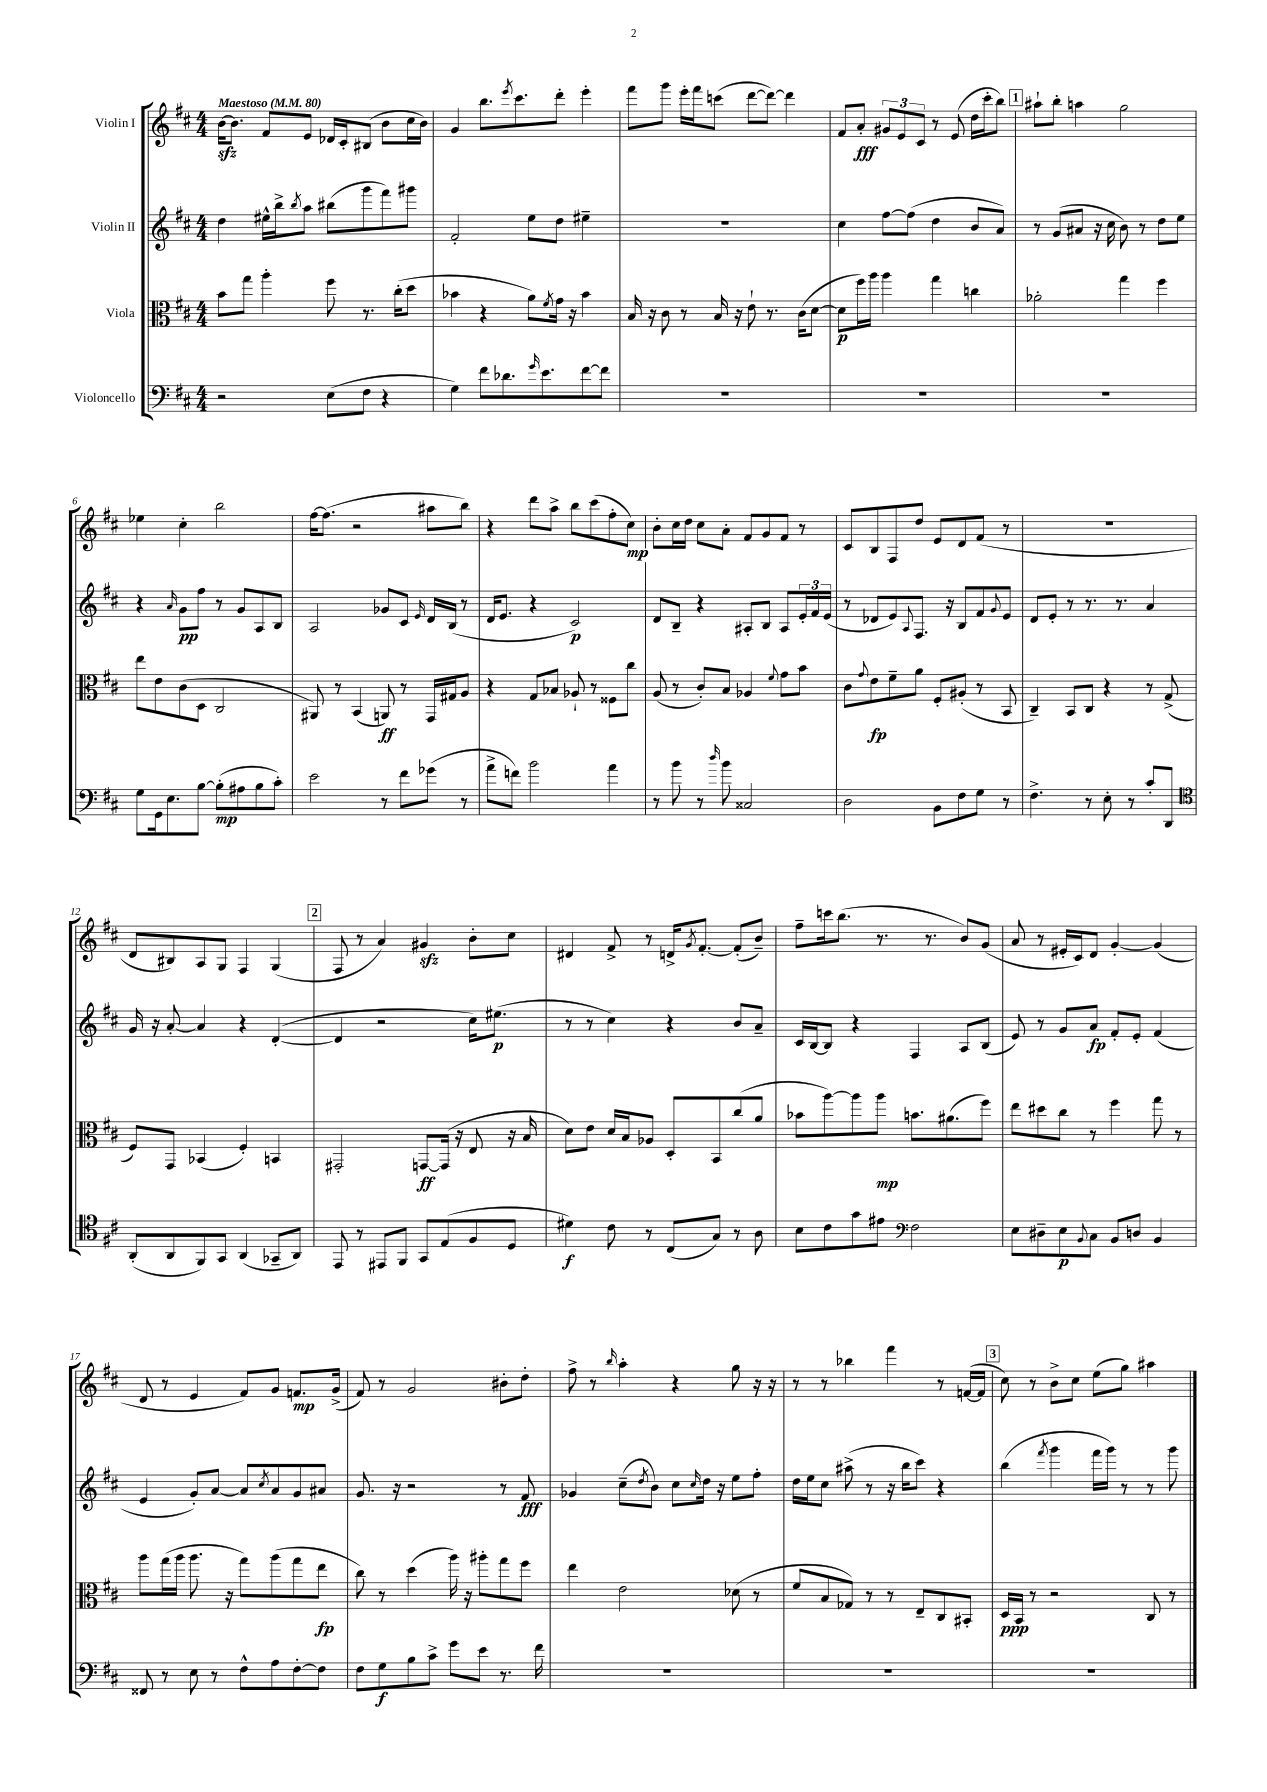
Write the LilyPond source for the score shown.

<<
\new StaffGroup <<
\new Staff = "s0" \with { instrumentName = "Violin I" } {
    \clef treble \key d \major \numericTimeSignature \time 4/4 \tempo "Maestoso" 4 = 80
    b'16~\sfz b'8. fis'8 e'8 des'16 cis'16-. bis8( b'8 cis''16 b'16) |
    g'4 b''8. \acciaccatura { e'''8 } cis'''8. d'''8-. e'''4-. |
    fis'''8 g'''8 e'''16-. fis'''16 c'''8( d'''8~ d'''8~) d'''4 |
    fis'8 a'8-.\fff \tuplet 3/2 { gis'8 e'8 cis'8 } r8 e'8( d''16 cis'''16-. b''8) |
    \mark \markup { \box "1" } ais''8-! b''8-. a''4 g''2 |
    ees''4 cis''4-. b''2 |
    fis''16~ fis''8.( r2 ais''8 b''8) |
    r4 d'''8 a''8-> b''8 cis'''8( fis''8-. cis''8\mp) |
    b'8-. cis''16 d''16 cis''8 a'8-. fis'8 g'8 fis'8 r8 |
    cis'8 b8 fis8 d''8 e'8 d'8 fis'8( r8 |
    R1 |
    d'8 bis8) a8 g8 fis4 g4( |
    \mark \markup { \box "2" } fis8 r8 a'4) gis'4\sfz b'8-. cis''8 |
    dis'4 fis'8-> r8 d'16-> \acciaccatura { g'8 } fis'8.~-. fis'8-.( b'8--) |
    fis''8-- c'''16 b''8.( r8. r8. b'8) g'8( |
    a'8 r8 eis'16-. cis'16) d'8 g'4~-. g'4( |
    d'8 r8 e'4 fis'8) g'8 f'8.\mp g'16->( |
    fis'8) r8 g'2 bis'8-. d''8-. |
    fis''8-> r8 \grace { b''16 } a''4-. r4 g''8 r16 r16 |
    r8 r8 bes''4 fis'''4 r8 f'16~( f'16 |
    \mark \markup { \box "3" } cis''8) r8 b'8-> cis''8 e''8( g''8) ais''4 \bar "|." |
}
\new Staff = "s1" \with { instrumentName = "Violin II" } {
    \clef treble \key d \major \numericTimeSignature \time 4/4
    d''4 eis''16-^ b''16-> \acciaccatura { b''8 } a''8 bis''8( g'''8 fis'''8) gis'''8 |
    fis'2-. e''8 d''8 eis''4-- |
    R1 |
    cis''4 fis''8~ fis''8( d''4 b'8 a'8) |
    \mark \markup { \box "1" } r8 g'8( ais'8 r16 cis''16 b'8) r8 d''8 e''8 |
    r4 \grace { a'16 } g'8\pp fis''8 r8 g'8 a8 b8 |
    a2 ges'8 cis'8 \grace { e'16 } d'16 b16( r8 |
    d'16 e'8. r4 cis'2\p) |
    d'8 b8-- r4 ais8-. b8 ais8 \tuplet 3/2 { e'16-. fis'16 e'16( } |
    r8 des'8 e'8) \appoggiatura { a8 } fis8. r16 b8 fis'8 \appoggiatura { g'8 } e'8 |
    d'8 e'8-. r8 r8. r8. a'4 |
    g'16 r16 a'8~-. a'4 r4 d'4~-.( |
    \mark \markup { \box "2" } d'4 r2 cis''16) eis''8.\p( |
    r8 r8 cis''4) r4 b'8 a'8-- |
    cis'16 b16~ b8 r4 fis4 a8 b8( |
    e'8) r8 g'8 a'8\fp fis'8-. e'8-. fis'4( |
    e'4 g'8-.) a'8~ a'8 \acciaccatura { cis''8 } a'8 g'8 ais'8 |
    g'8. r16 r2 r8 fis'8\fff |
    ges'4 cis''8--( \acciaccatura { d''8 } b'8) cis''8 \grace { cis''16 } d''16 r16 e''8 fis''8-. |
    d''16 e''16 cis''8 ais''8->( r8 r16 b''16 cis'''8) r4 |
    \mark \markup { \box "3" } b''4( \acciaccatura { fis'''8 } g'''4 fis'''16 g'''16) r8 r8 g'''8 \bar "|." |
}
\new Staff = "s2" \with { instrumentName = "Viola" } {
    \clef alto \key d \major \numericTimeSignature \time 4/4
    b'8 g''8 a''4-. fis''8 r8. cis''16-.( d''8 |
    bes'4 r4 a'8) \acciaccatura { fis'8 } g'16 r16 bes'4 |
    b16 r16 cis'8 r8 b16 r16 e'8-! r8. cis'16( d'8~ |
    d'8\p fis''16) a''16 a''4 g''4 c''4 |
    \mark \markup { \box "1" } aes'2-. g''4 fis''4 |
    e''8 e'8 cis'8( d8 cis2 |
    ais,8) r8 b,4( a,8\ff) r8 g,16 gis16 a8 |
    r4 g8 bes8 aes8-! r8 fisis8 cis''8 |
    a8( r8 cis'8-.) b8 aes4 \appoggiatura { fis'8 } g'8 b'8 |
    cis'8 \appoggiatura { g'8 } e'8\fp fis'8-- a'8 fis8-. ais8-.( r8 b,8 |
    cis4--) b,8 cis8 r4 r8 g8->( |
    fis8) g,8 bes,4( fis4-.) b,4 |
    \mark \markup { \box "2" } gis,2-. g,8~\ff g,16( r16 e8 r16 b16 |
    d'8) e'8 d'16 b16 aes8 d8-. b,8 cis''8( a'8 |
    bes'8 a''8~) a''8 a''8\mp b'8. ais'8.( fis''8) |
    e''8 dis''8 cis''8 r8 fis''4 g''8 r8 |
    a''8 g''16( a''16 a''8. r16 g''8) a''8( g''8 e''8\fp |
    cis''8) r8 d''4( a''16) r16 ais''8-. g''8 fis''8 |
    e''4 e'2 des'8( r8 |
    fis'8 b8 ges8) r8 r8 e8-- cis8 bis,8-. |
    \mark \markup { \box "3" } d16\ppp b,16 r8 r2 cis8 r8 \bar "|." |
}
\new Staff = "s3" \with { instrumentName = "Violoncello" } {
    \clef bass \key d \major \numericTimeSignature \time 4/4
    r2 e8( fis8 r4 |
    g4) fis'8 des'8. \grace { g'16 } e'8. fis'8~ fis'8 |
    R1 |
    R1 |
    \mark \markup { \box "1" } R1 |
    g8 g,16 e8. b8~ b8-.\mp( ais8 b8 cis'8-.) |
    e'2 r8 fis'8 ges'8( r8 |
    a'8-> f'8) b'2 a'4 |
    r8 b'8 r8 \grace { d''16 } b'8 cisis2 |
    d2 b,8 fis8 g8 r8 |
    fis4.-> r8 e8-. r8 cis'8-. d,8 |
    \clef tenor a,8-.( a,8 fis,8) g,8 a,4( ges,8-- a,8) |
    \mark \markup { \box "2" } e,8 r8 eis,8 fis,8 g,8 e8( fis8 d8 |
    dis'4\f) cis'8 r8 cis8( g8) r8 a8 |
    b8 cis'8 g'8 eis'8 \clef bass fis2 |
    e8 dis8-- e8\p \appoggiatura { b,8 } cis8 b,8 d8 b,4 |
    fisis,8 r8 e8 r8 fis8-^ a8 fis8~-. fis8 |
    fis8 g8\f b8 cis'8-> g'8 e'8 r8. fis'16 |
    R1 |
    R1 |
    \mark \markup { \box "3" } R1 \bar "|." |
}
>>
>>
